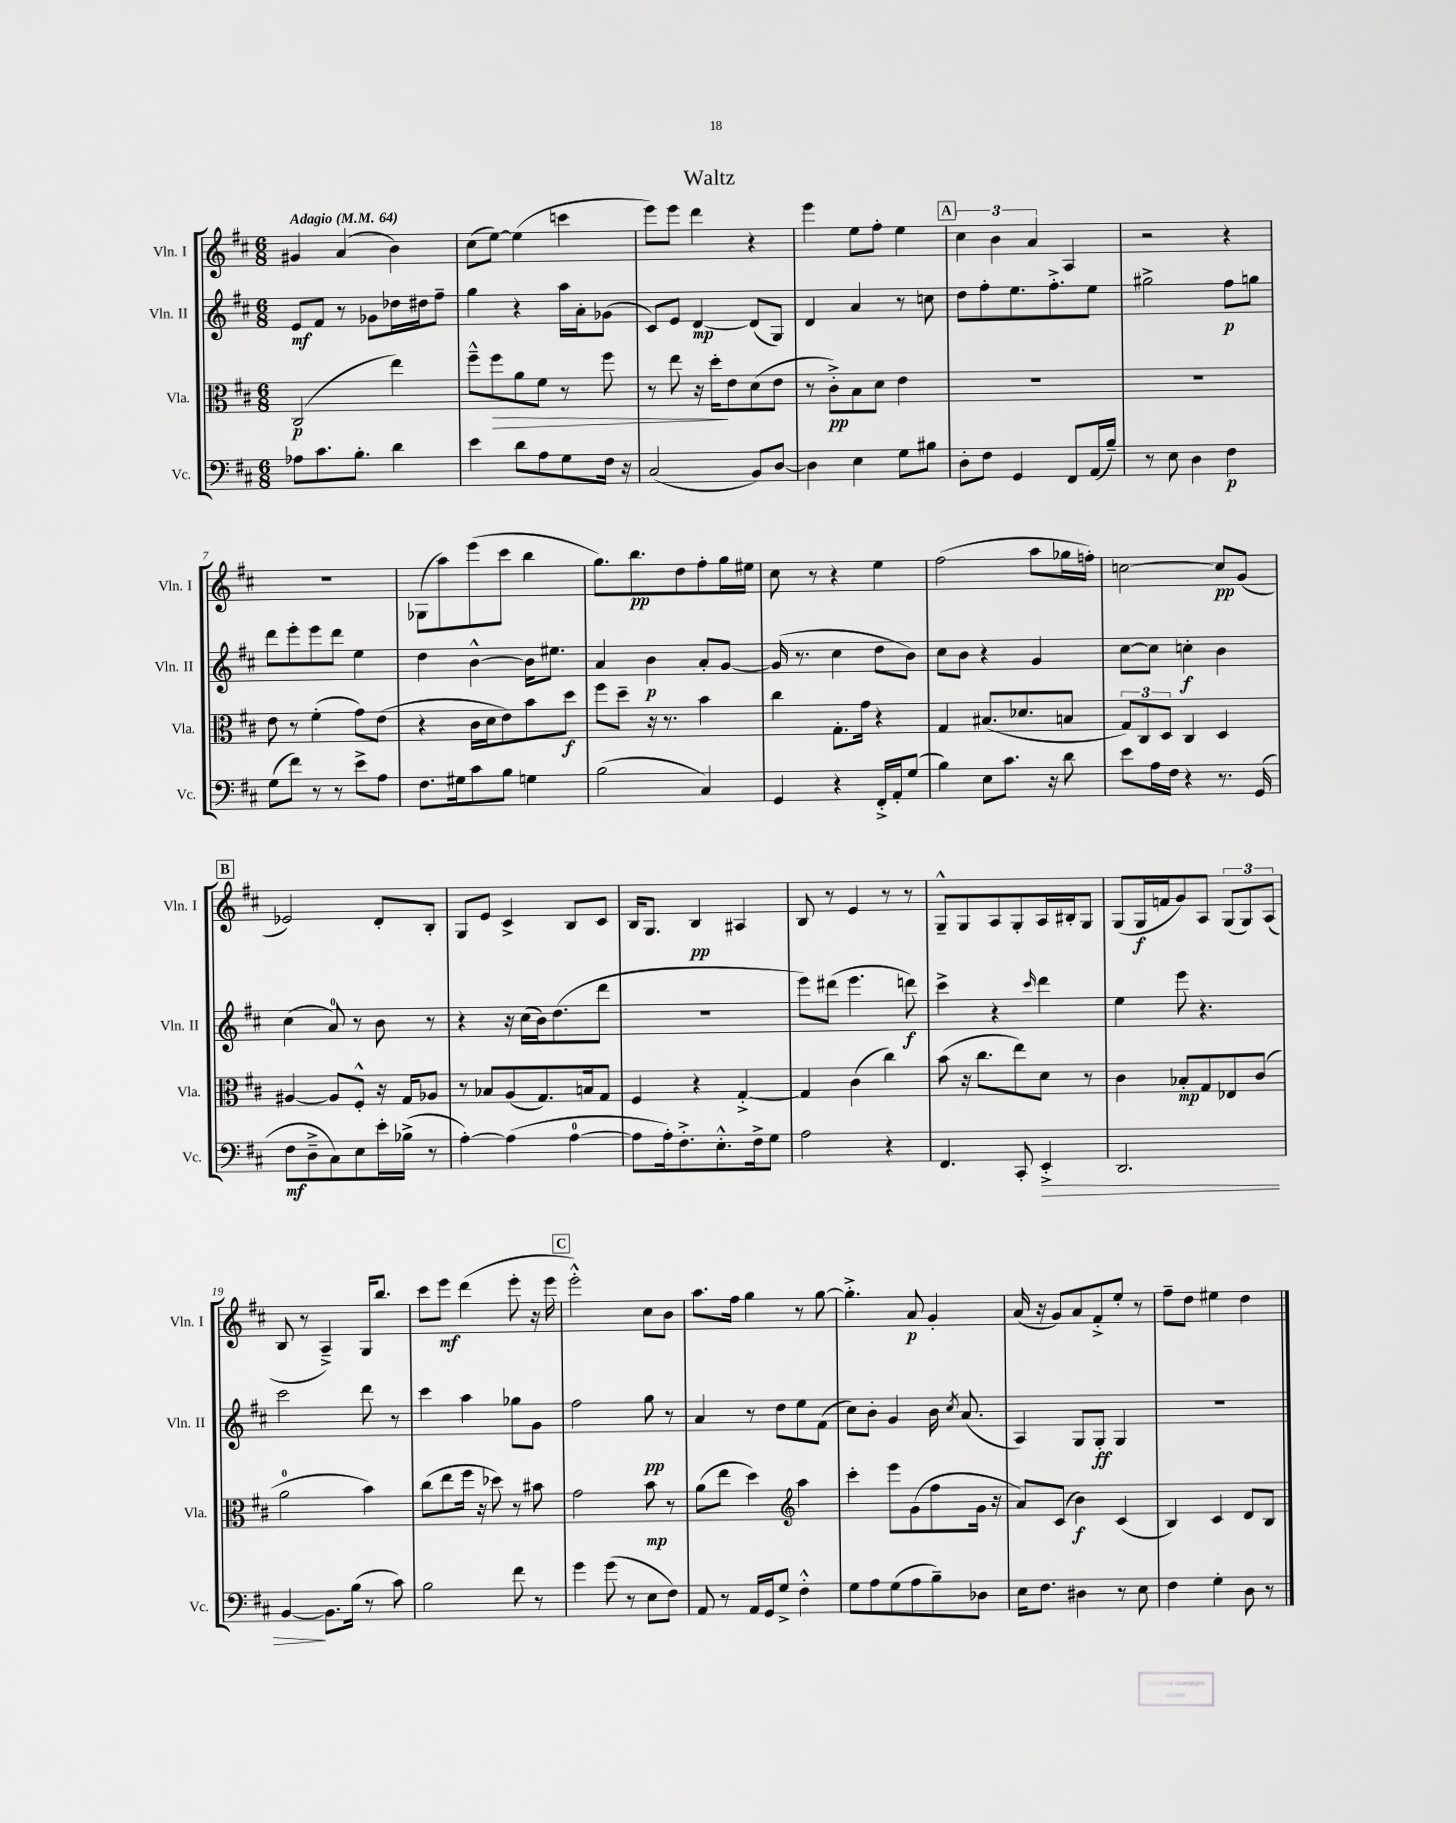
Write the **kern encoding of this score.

**kern	**kern	**kern	**kern
*staff4	*staff3	*staff2	*staff1
*clefF4	*clefC3	*clefG2	*clefG2
*k[f#c#]	*k[f#c#]	*k[f#c#]	*k[f#c#]
*M6/8	*M6/8	*M6/8	*M6/8
*MM64	*MM64	*MM64	*MM64
8A-\L	(2C#/	8e/L	4g#/
8.c#\	.	8f#/J	.
.	.	8r	(4a/
8.B'\J	.	.	.
.	.	8g-\L	.
4d\	4ee\)	16dd-\L	4b\)
.	.	16dd#\J	.
.	.	8ff#~\J	.
=	=	=	=
4e\	8ff#~^^\L	4gg\	(8cc#\L
.	8ff#\	.	[8ee\J)
8d\L	8a\	4r	(4ee\]
8A\	8f#\J	.	.
8G\	8r	16aa\LL	4ccc\
.	.	16a'\J	.
16F#\Jk	8ff#\	(8g-\J	.
16r	.	.	.
=	=	=	=
(2C#/	8r	8c#/L)	8eee\L)
.	8ee\	8e/J	8eee\J
.	16r	[4d/	4ddd\
.	16dd'\LK	.	.
.	8e\	.	.
8BB/L)	(8d\	(8d/]L	4r
[8D/J	8e\J	8G/J)	.
=	=	=	=
4D\]	8r	4d/	4eee\
.	8c#'^\L)	.	.
4E\	8B\	4a/	8ee\L
.	8d\J	.	8ff#'\J
8G\L	4e\	8r	4ee\
8B#\J	.	8cc\	.
=	=	=	=
8D'\L	2.r	8dd\L	6cc#\
8F#\J	.	8ff#'\	.
.	.	.	6b\
4GG/	.	8.ee\	.
.	.	.	6a/
.	.	8.ff#'^\	.
8FF#/L	.	.	4A/
(16AA/L	.	8ee\J	.
16B~/JJ)	.	.	.
=	=	=	=
8r	2.r	2gg#^\	2r
8E\	.	.	.
4D\	.	.	.
4F#\	.	8ff#\L	4r
.	.	8gg\J	.
=	=	=	=
(8G\L	8e\	8ddd\L	2.r
8f#\J)	8r	8eee'\	.
8r	(4f#'\	8eee\	.
8r	.	8ddd\J	.
8e^\L	8g\L)	4ee\	.
8A\J	(8e\J	.	.
=	=	=	=
8.F#\L	4r	4dd\	(8G-\L
.	.	.	8aa\)
16G#\k	.	.	.
8c#\	16c#\LL	[4b^^\	(8eee\
.	16d\J	.	.
8B\J	8e\)	.	8ccc#\J
4G\	8b\	16b\]LK	4bb\
.	.	8.ee#\J	.
.	8dd\J	.	.
=	=	=	=
(2B\	8ff#\L	4a/	8.gg\L)
.	8dd~\J	.	.
.	.	.	8.bb\
.	16r	4b\	.
.	8.r	.	.
.	.	.	8dd\
4C#/)	4b\	8a'/L	8ff#'\
.	.	[8g/J	16gg\L
.	.	.	16ee#\JJ
=	=	=	=
4GG/	4cc#\	(16g/]	8cc#\
.	.	8.r	.
.	.	.	8r
4r	8.G'\L	4cc#\	4r
.	16g\Jk	.	.
16FF#'^/LL	4r	8dd\L	4ee\
16AA'/J	.	.	.
(8G/J	.	8b\J)	.
=	=	=	=
4B\)	4G/	8cc#\L	(2ff#\
.	.	8b\J	.
8E\L	(8.B#/L	4r	.
8.c#\J	.	.	.
.	8.d-/	.	.
.	.	4g/	8aa\L
16r	.	.	.
8d\	8B/J	.	16gg-\L
.	.	.	16ff'\JJ)
=	=	=	=
8e\L	12G/L)	[8cc#\L	[2cc\
.	12C#/	.	.
16A\L	.	8cc#\]J	.
.	12D/J	.	.
16F#\JJ	.	.	.
4r	4C#/	4cc'\	.
8.r	4D/	4b\	8cc/]L
.	.	.	(8g/J
(16GG/	.	.	.
=	=	=	=
8F#\L	[4A#/	(4cc#\	2e-/)
8D~^\	.	.	.
8C#\)	8A#/]L	8a/)	.
8E\	8F#'^^/J	8r	.
16e'\L	16r	8b\	8d'/L
(16B-^\JJ	16G/LK	.	.
8r	8A-/J	8r	8B'/J
=	=	=	=
[4A'\)	8r	4r	8G/L
.	8B-/L	.	8e/J
(4A\]	(8A/	16r	4c#^/
.	.	(16cc#\LL	.
.	8.G/)	16b\J)	.
.	.	(8.dd\	.
[4A\	.	.	8B/L
.	16B/k	.	.
.	8G/J	8ddd\J	8c#/J
=	=	=	=
8A\]L	4F#/	2.r	16B/LK
.	.	.	8.G/J
16A'\k)	.	.	.
8.F#'^\	.	.	.
.	4r	.	4B/
8.E'^^\	.	.	.
.	[4G'^/	.	4A#/
16F#^\k	.	.	.
8G\J	.	.	.
=	=	=	=
2A\	4G/]	8eee\L)	8B/
.	.	(8ddd#\J	8r
.	(4c#\	4.eee\	4e/
4r	4cc#\)	.	8r
.	.	8ddd\)	8r
=	=	=	=
4.FF#/	(8b\	4ccc#^\	8G~^^/L
.	16r	.	8G/
.	8.cc#\L	.	.
.	.	4r	8A/
8CC#'/	8ee\)	.	8G'/
.	.	16qqccc#/	.
4EE'^/	8d\J	4ddd\	16A/L
.	.	.	16B#'/J
.	8r	.	8G/J
=	=	=	=
2.DD/	4c#\	4ee\	(8G/L
.	.	.	16G/L
.	.	.	16f/J
.	8B-'/L	8eee\	8g/)
.	8G/	4.r	8A/J
.	8E-/	.	(12G/L
.	.	.	12G/)
.	(8c#/J	.	.
.	.	.	(12A/J
=	=	=	=
[4BB/	2a\	2ccc#\	8B/
.	.	.	8r
8.BB\]L	.	.	4A~^/)
(16B\Jk	.	.	.
8r	4b\)	8ddd\	16G/LK
.	.	.	8.bb/J
8c#\)	.	8r	.
=	=	=	=
2B\	(8cc#\L	4ccc#\	8ccc#\L
.	8ee\	.	8eee\J
.	16ff#\Jk	4aa\	(4ddd\
.	16r	.	.
.	8dd-\)	.	.
8f#\	8r	8gg-\L	8eee'\
8r	8b#\	8g\J	16r
.	.	.	16eee\
=	=	=	=
4g\	2g\	2ff#\	2eee'^^\)
(8g\	.	.	.
8r	.	.	.
8E\L	8b\	8gg\	8cc#\L
8F#\J)	8r	8r	8b\J
=	=	=	=
8AA/	(8a\L	4a/	8.aa\L
8r	8ee\J	.	.
.	.	.	16ff#\Jk
16AA/LL	4dd\)	8r	4gg\
16GG/J	.	.	.
8G^/J	.	8dd\L	.
*	*clefG2	*	*
4F#'^^\	4aa\	8ee\	8r
.	.	(8f#\J	[8gg\
=	=	=	=
8G\L	4ccc#'\	8cc#\L)	4.gg'^\]
8A\	.	8b'\J	.
(8G\	8eee\L	4g/	.
8A\	(8g\	.	8a/
8B~\)	8ff#\	16b\	4g'/
.	.	8qcc#/	.
.	.	(8.a/	.
8D-\J	16g\Jk	.	.
.	16r	.	.
=	=	=	=
16E\LK	8a/L)	4A/)	(16a/
8.F#\J	.	.	16r
.	(8c#/J	.	8g/L)
4D#\	4b\)	8G/L	8a/
.	.	8G'/J	8f#'^/
8r	(4c#/	4G/	8ee'/J
8E\	.	.	8r
=	=	=	=
4F#\	4B/)	2.r	8ff#~\L
.	.	.	8dd\J
4G'\	4c#/	.	4ee#\
8D\	8d/L	.	4dd\
8r	8B/J	.	.
==	==	==	==
*-	*-	*-	*-
